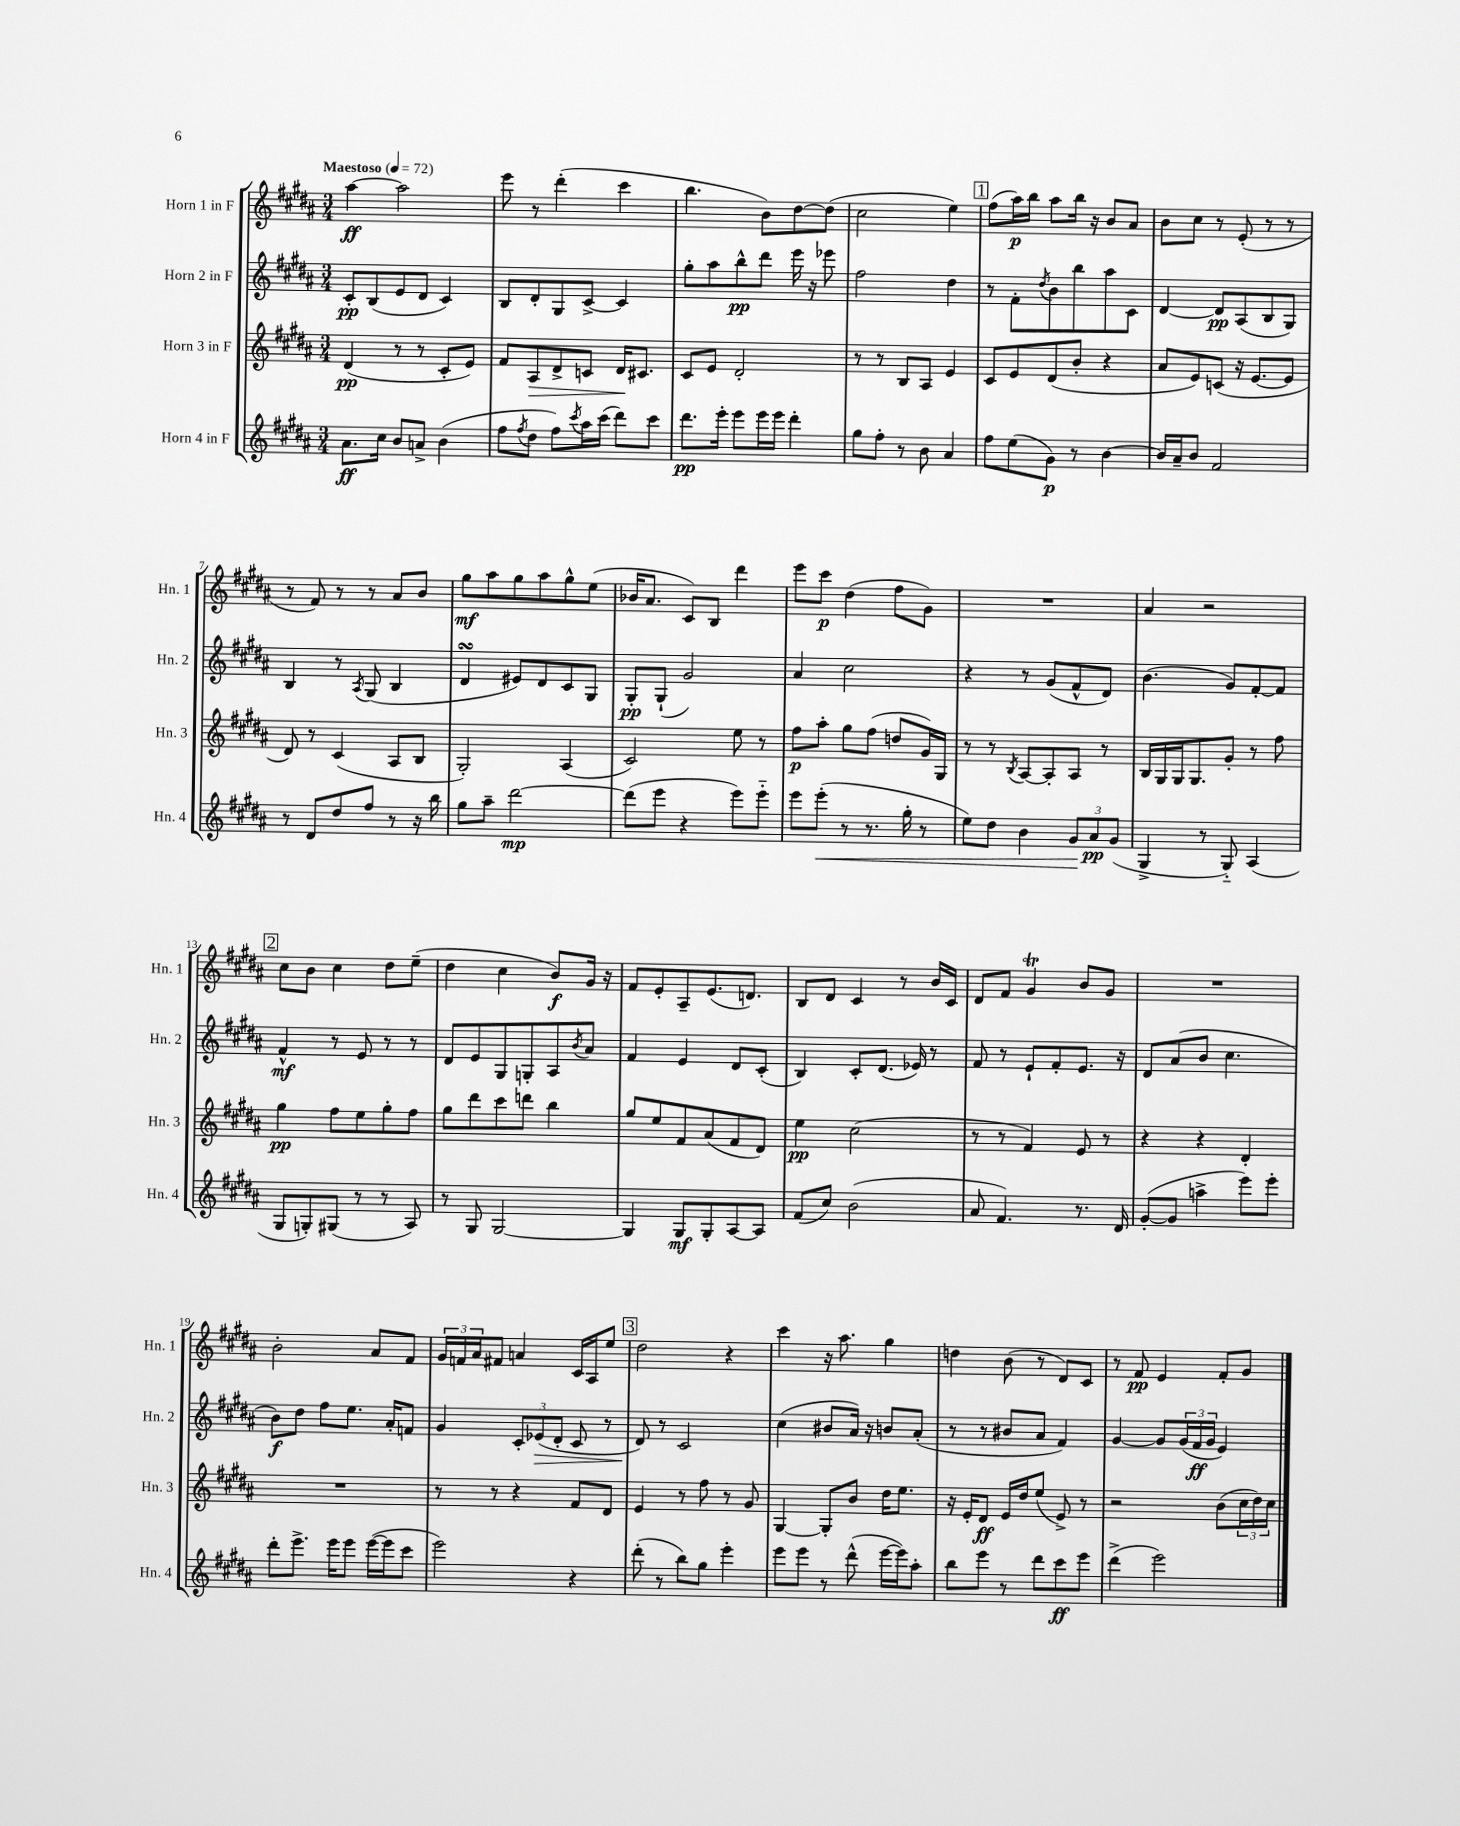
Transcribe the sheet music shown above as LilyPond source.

<<
\new StaffGroup <<
\new Staff = "s0" \with { instrumentName = "Horn 1 in F" shortInstrumentName = "Hn. 1" } {
    \clef treble \key b \major \numericTimeSignature \time 3/4 \tempo "Maestoso" 4 = 72
    ais''4~\ff ais''2 |
    e'''8 r8 dis'''4-.( cis'''4 |
    b''4. b'8) dis''8~ dis''8( |
    cis''2 e''4) |
    \mark \markup { \box "1" } fis''8( ais''16\p) b''16 ais''8 b''16 r16 b'8 ais'8 |
    b'8 cis''8 r8 e'8-.( r8 r8 |
    r8 fis'8) r8 r8 ais'8 b'8 |
    gis''8\mf ais''8 gis''8 ais''8 gis''8-^ e''8( |
    bes'16 ais'8. cis'8) b8 dis'''4 |
    e'''8 cis'''8\p dis''4( fis''8 gis'8) |
    R2. |
    ais'4 r2 |
    \mark \markup { \box "2" } cis''8 b'8 cis''4 dis''8 e''8--( |
    dis''4 cis''4 b'8\f) gis'16 r16 |
    fis'8 e'8-. ais8-- e'8.( d'8.) |
    b8 dis'8 cis'4 r8 b'16 cis'16 |
    dis'8 fis'8 gis'4\trill b'8 gis'8 |
    R2. |
    b'2-. ais'8 fis'8 |
    \tuplet 3/2 { gis'16 f'16 ais'16 } fis'8 a'4 cis'16 ais16 e''8 |
    \mark \markup { \box "3" } dis''2 r4 |
    cis'''4 r16 ais''8. gis''4 |
    d''4 b'8( r8 dis'8) cis'8 |
    r8 fis'8\pp e'4 fis'8-. gis'8 \bar "|." |
}
\new Staff = "s1" \with { instrumentName = "Horn 2 in F" shortInstrumentName = "Hn. 2" } {
    \clef treble \key b \major \numericTimeSignature \time 3/4
    cis'8-.\pp b8( e'8 dis'8 cis'4) |
    b8 dis'8-. gis8 cis'8~-> cis'4 |
    gis''8-. ais''8 b''8-^\pp dis'''8 e'''16 r16 ees'''8 |
    fis''2 dis''4 |
    \mark \markup { \box "1" } r8 fis'8-. \acciaccatura { dis''8 } b'8 b''8 ais''8 cis'8 |
    dis'4~ dis'8\pp ais8( b8 gis8) |
    b4 r8 \acciaccatura { ais8 } gis8( b4 |
    dis'4\turn eis'8) dis'8 cis'8 gis8 |
    gis8-.\pp gis8-!( gis'2) |
    ais'4 cis''2 |
    r4 r8 gis'8( fis'8-^ dis'8) |
    b'4.( gis'8) fis'8~-. fis'8 |
    \mark \markup { \box "2" } fis'4-^\mf r8 e'8 r8 r8 |
    dis'8 e'8 gis8 g8-. ais8 \acciaccatura { b'8 } ais'8 |
    fis'4 e'4 dis'8 cis'8-.( |
    b4) cis'8-. dis'8.( ees'16) r8 |
    fis'8 r8 e'8-! fis'8-. e'8. r16 |
    dis'8 ais'8( b'8 cis''4. |
    b'8\f) dis''8 fis''8 e''8. ais'16-. f'8 |
    gis'4 \tuplet 3/2 { cis'8-. ees'8\>( dis'8-. } cis'8 r8 |
    \mark \markup { \box "3" } dis'8\!) r8 cis'2 |
    cis''4( bis'8 ais'16) r16 b'8 ais'8-.( |
    r8 r8 bis'8 ais'8 fis'4) |
    gis'4~ gis'8 \tuplet 3/2 { gis'16( fis'16\ff gis'16 } e'4) \bar "|." |
}
\new Staff = "s2" \with { instrumentName = "Horn 3 in F" shortInstrumentName = "Hn. 3" } {
    \clef treble \key b \major \numericTimeSignature \time 3/4
    dis'4\pp( r8 r8 cis'8-. e'8) |
    fis'8 ais8\> dis'8-> c'8 dis'16\! cis'8. |
    cis'8 e'8 dis'2-. |
    r8 r8 b8 ais8 e'4 |
    \mark \markup { \box "1" } cis'8 e'8 dis'8( b'8-. r4 |
    ais'8 e'8) c'8( r16 e'8.~ e'8 |
    dis'8) r8 cis'4( ais8 b8 |
    gis2-.) ais4( |
    cis'2) e''8 r8 |
    fis''8\p ais''8-. gis''8 fis''8( d''8 gis'16) gis16 |
    r8 r8 \acciaccatura { b8 } ais8~ ais8-. ais8 r8 |
    b16 gis16 gis16 gis8. gis'8-. r8 fis''8 |
    \mark \markup { \box "2" } gis''4\pp fis''8 e''8 gis''8-. fis''8 |
    gis''8 dis'''8 cis'''8 d'''8 b''4 |
    gis''8 e''8 fis'8 ais'8( fis'8 dis'8) |
    e''4\pp cis''2( |
    r8 r8 fis'4) e'8 r8 |
    r4 r4 dis'4-. |
    R2. |
    r8 r8 r4 fis'8 dis'8 |
    \mark \markup { \box "3" } e'4 r8 fis''8 r8 gis'8 |
    gis4~ gis8-. b'8 dis''16 e''8. |
    r16 e'16-. dis'8\ff e'16 dis''16 e''8( e'8->) r8 |
    r2 b'8( \tuplet 3/2 { cis''16 dis''16) cis''16 } \bar "|." |
}
\new Staff = "s3" \with { instrumentName = "Horn 4 in F" shortInstrumentName = "Hn. 4" } {
    \clef treble \key b \major \numericTimeSignature \time 3/4
    ais'8.\ff cis''16 b'8 a'8-> b'4( |
    fis''8 \acciaccatura { fis''8 } dis''8 fis''8) \acciaccatura { cis'''8 } ais''16 cis'''16( dis'''8) cis'''8 |
    dis'''8.\pp e'''16-. e'''8 e'''16 e'''16 dis'''4-. |
    gis''8 fis''8-. r8 b'8 ais'4 |
    \mark \markup { \box "1" } fis''8 e''8( gis'8\p) r8 b'4~ |
    b'16 ais'16-- b'8 fis'2 |
    r8 dis'8 dis''8 fis''8 r8 r16 b''16 |
    gis''8 ais''8-- dis'''2~\mp |
    dis'''8( e'''8 r4 e'''8) e'''8-_ |
    e'''8 e'''8-.\<( r8 r8. gis''16-. r8 |
    e''8) dis''8 b'4 \tuplet 3/2 { gis'8\! ais'8\pp gis'8( } |
    gis4-> r8 gis8-_) ais4( |
    \mark \markup { \box "2" } gis8 g8-.) gis8( r8 r8 ais8) |
    r8 gis8 gis2~ |
    gis4 gis8\mf gis8-. ais8~ ais8 |
    fis'8( cis''8) b'2( |
    ais'8 fis'4.) r8. dis'16 |
    gis'8~-.( gis'8 a''4-> e'''8) e'''8-. |
    dis'''8-. e'''8.-> e'''16 e'''8 e'''16~( e'''16 cis'''8 |
    e'''2) r4 |
    \mark \markup { \box "3" } dis'''8-.( r8 b''8) gis''8 e'''4-. |
    e'''8 e'''8 r8 dis'''8-^( e'''16~ e'''16) ais''8-. |
    b''8 e'''8 r8 dis'''8 cis'''8\ff e'''8 |
    dis'''4->( e'''2) \bar "|." |
}
>>
>>
